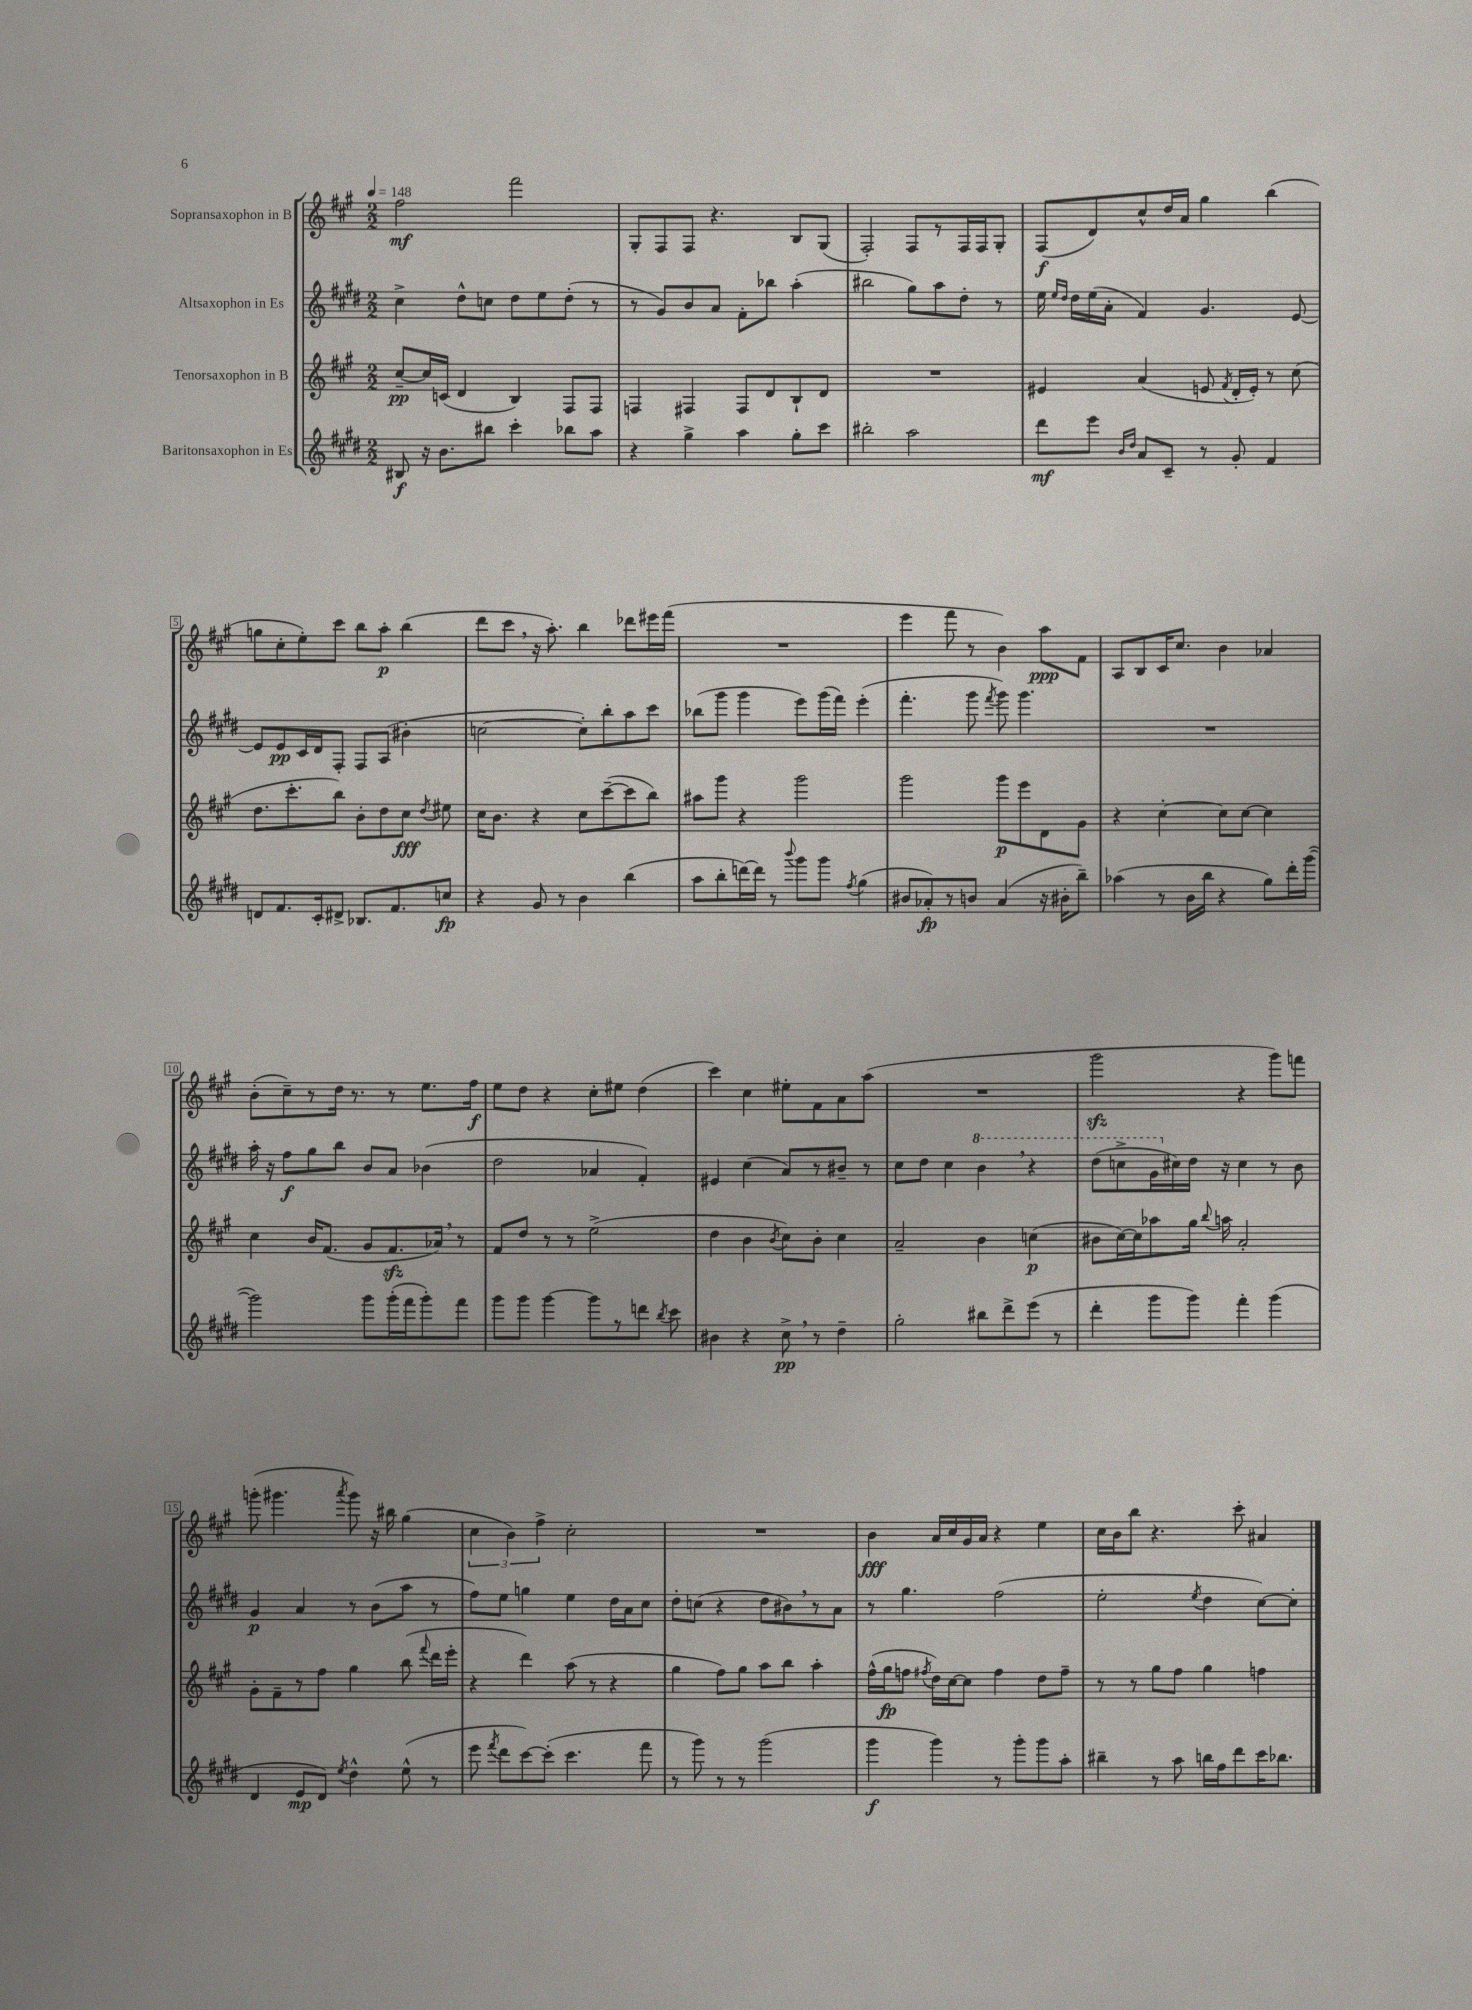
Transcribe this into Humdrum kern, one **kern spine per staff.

**kern	**kern	**kern	**kern
*staff4	*staff3	*staff2	*staff1
*clefG2	*clefG2	*clefG2	*clefG2
*k[f#c#g#d#]	*k[f#c#g#]	*k[f#c#g#d#]	*k[f#c#g#]
*M2/2	*M2/2	*M2/2	*M2/2
*MM148	*MM148	*MM148	*MM148
8B#	[8cc#~	4cc#^	2ff#
16r	16cc#]	.	.
8.b	(16c	.	.
.	4d	8dd#^^	.
8bb#	.	8cc	.
4ccc#'	4B)	8dd#	2fff#
.	.	8ee	.
8bb-	8F#	(8dd#'	.
8aa	8F#	8r	.
=	=	=	=
4r	4F	8r	8G#'
.	.	8g#)	8F#
4gg#^	4F#	8b	8F#
.	.	8a	4.r
4aa	8F#	8f#'	.
.	8d	8bb-	.
8gg#'	8B`	(4aa'	8B
8ccc#	8d	.	(8G#
=	=	=	=
2bb#'	1r	2bb#	2F#')
2aa	.	8gg#)	8F#
.	.	8aa	8r
.	.	8dd#'	16F#
.	.	.	16F#
.	.	8r	8G#'
=	=	=	=
8ddd#	4e#	16ee	(8F#
.	.	16qqee	.
.	.	16qqdd#	.
.	.	16dd#	.
8eee	.	(16ee	8d)
.	.	16a'	.
16qqb	.	.	.
16qqdd#	.	.	.
8a	(4a	4f#)	8cc#^^
8c#~	.	.	16dd
.	.	.	16a
8r	8e	4.g#	4gg#
.	8qf#	.	.
8g#'	16d'	.	.
.	16e')	.	.
4f#	8r	.	(4bb
.	(8cc#	[8e	.
=	=	=	=
8d	8.dd	8e]	8gg
8.f#	.	8e	8cc#'
.	8.ccc#'	.	.
.	.	16c#	8ee')
16c#'	.	16d#	.
8d#^	8bb)	8F#'	8ccc#
8.B-	8b'	8F#	8bb
.	8dd	(8A	8aa'
8.f#	.	.	.
.	8cc#	4b#'	(4bb
.	8qdd	.	.
8cc	8ee#	.	.
=	=	=	=
4r	16cc#	[2cc	8ddd
.	8.b	.	.
.	.	.	8ccc#
8g#	4r	.	16r
.	.	.	8.aa')
8r	.	.	.
4b	8cc#	8cc'])	4bb
.	([8ccc#~	8bb'	.
(4bb	8ccc#]	8aa	8ddd-
.	8bb)	8ccc#	16eee#
.	.	.	(16fff#
=	=	=	=
8aa	8aa#	(8bb-	1r
8bb'	8ggg#	8ggg#	.
[16ddd)	4r	4ggg#	.
16ddd]	.	.	.
8r	.	.	.
8qqbbb	.	.	.
8ggg#	2ggg#	8eee)	.
8ggg#	.	(16ggg#	.
.	.	16fff#)	.
8qff#	.	.	.
(4gg#	.	(4eee'	.
=	=	=	=
8b#	2ggg#	4.fff#'	4eee
8a-')	.	.	.
8r	.	.	8fff#
8b	.	8ggg#	8r
.	.	8qfff#	.
(4a-	8ggg#	8ggg#)	4b)
.	8eee	4.ggg#	.
16r	8d	.	8aa
16b#'	.	.	.
8bb~)	8g#	.	8f#
=	=	=	=
(4aa-	4r	1r	8A
.	.	.	8B
8r	[4cc#'	.	16c#
.	.	.	8.cc#
16b	.	.	.
16bb	.	.	.
4r	8cc#]	.	4b
.	[8cc#	.	.
8gg#)	4cc#]	.	4a-
16ddd#'	.	.	.
([16ggg#	.	.	.
=	=	=	=
2ggg#])	4cc#	16aa'	(8b'
.	.	16r	.
.	.	8ff#	8cc#~)
.	16b	8gg#	8r
.	(8.f#	.	.
.	.	8bb	16dd
.	.	.	8.r
8ggg#	8g#	8b	.
(16ggg#'	8.f#	8a	8r
16fff#	.	.	.
8ggg#')	.	(4b-	8.ee
.	16a-)	.	.
8fff#	8r	.	.
.	.	.	16ff#
=	=	=	=
8ggg#	8f#	2dd#	8ee
8ggg#	8dd	.	8dd
[4ggg#	8r	.	4r
.	8r	.	.
8ggg#]	(2ee^	4a-	8cc#'
8r	.	.	8ee#
8ddd	.	4f#')	(4dd
8qbb	.	.	.
8ccc#	.	.	.
=	=	=	=
4b#	4dd	4e#	4ccc#)
4r	4b	(4cc#	4cc#
.	8qb	.	.
8cc#^	8cc#)	8a)	8ee#'
8r	8b'	8r	8f#
4dd#~	4cc#	8b#~	8a
.	.	8r	(8aa
=	=	=	=
2gg#'	2a~	8cc#	1r
.	.	8dd#	.
.	.	4cc#	.
8bb#	4b	4bb	.
8ddd#^	.	.	.
(8eee	(4cc	4r	.
8r	.	.	.
=	=	=	=
4ddd#'	8b#	(8ddd#	2ggg#
.	[16cc#)	8ccc^	.
.	16cc#]	.	.
8ggg#	8aa-	16gg#	.
.	.	16cc#)	.
8ggg#)	16gg#	16dd#	.
.	8qqbb	.	.
.	16aa	16r	.
4fff#'	2a'	4cc#	4r
(4ggg#	.	8r	8ggg#)
.	.	8b	8fff
=	=	=	=
4d#	8g#'	4g#	(8ggg'
.	8f#~	.	4.ggg#
8e	8r	4a	.
8d#)	8ff#	.	.
8qee	.	.	8qaaa
4dd#^^	4gg#	8r	8ggg#)
.	.	(8b	16r
.	.	.	16bb#
(8ee^^	(8bb	8aa	(4gg#
.	8qqfff#	.	.
8r	16ddd	8r	.
.	16eee'	.	.
=	=	=	=
8eee	4r	8ff#)	6cc#
8qfff#	.	.	.
8ddd#	.	8ee	.
.	.	.	6b)
[8ccc#)	4ddd)	4gg	.
.	.	.	6ff#^
(8ccc#']	.	.	.
4.ccc#	(8aa	4ee	2cc#'
.	8r	.	.
.	4r	16dd#	.
.	.	16a	.
8fff#	.	8cc#	.
=	=	=	=
8r	4gg#	8dd#'	1r
8ggg#)	.	(8cc	.
8r	8ff#)	4r	.
8r	8gg#	.	.
(2ggg#	8aa	8dd#	.
.	8bb	8b#)	.
.	4aa'	8r	.
.	.	8a	.
=	=	=	=
4ggg#	(16ff#^^	8r	4b
.	16gg#	.	.
.	8ff	4.gg#	.
.	8qff#	.	.
4ggg#)	16dd)	.	16a
.	[16cc#	.	16cc#
.	8cc#]	.	16g#
.	.	.	16a
8r	4ff#	(2ff#	4r
8ggg#'	.	.	.
8ggg#	8dd	.	4ee
8aa'	8ff#~	.	.
=	=	=	=
4bb#~	8r	2ee'	16cc#
.	.	.	16b
.	8r	.	8bb
8r	8gg#	.	4.r
8aa	8ff#	.	.
.	.	8qee	.
16bb	4gg#	4dd#	.
16ff#	.	.	.
8ddd#	.	.	8ccc#'
16ccc#	4ff	[8cc#)	4a#
8.bb-	.	.	.
.	.	8cc#']	.
==	==	==	==
*-	*-	*-	*-
